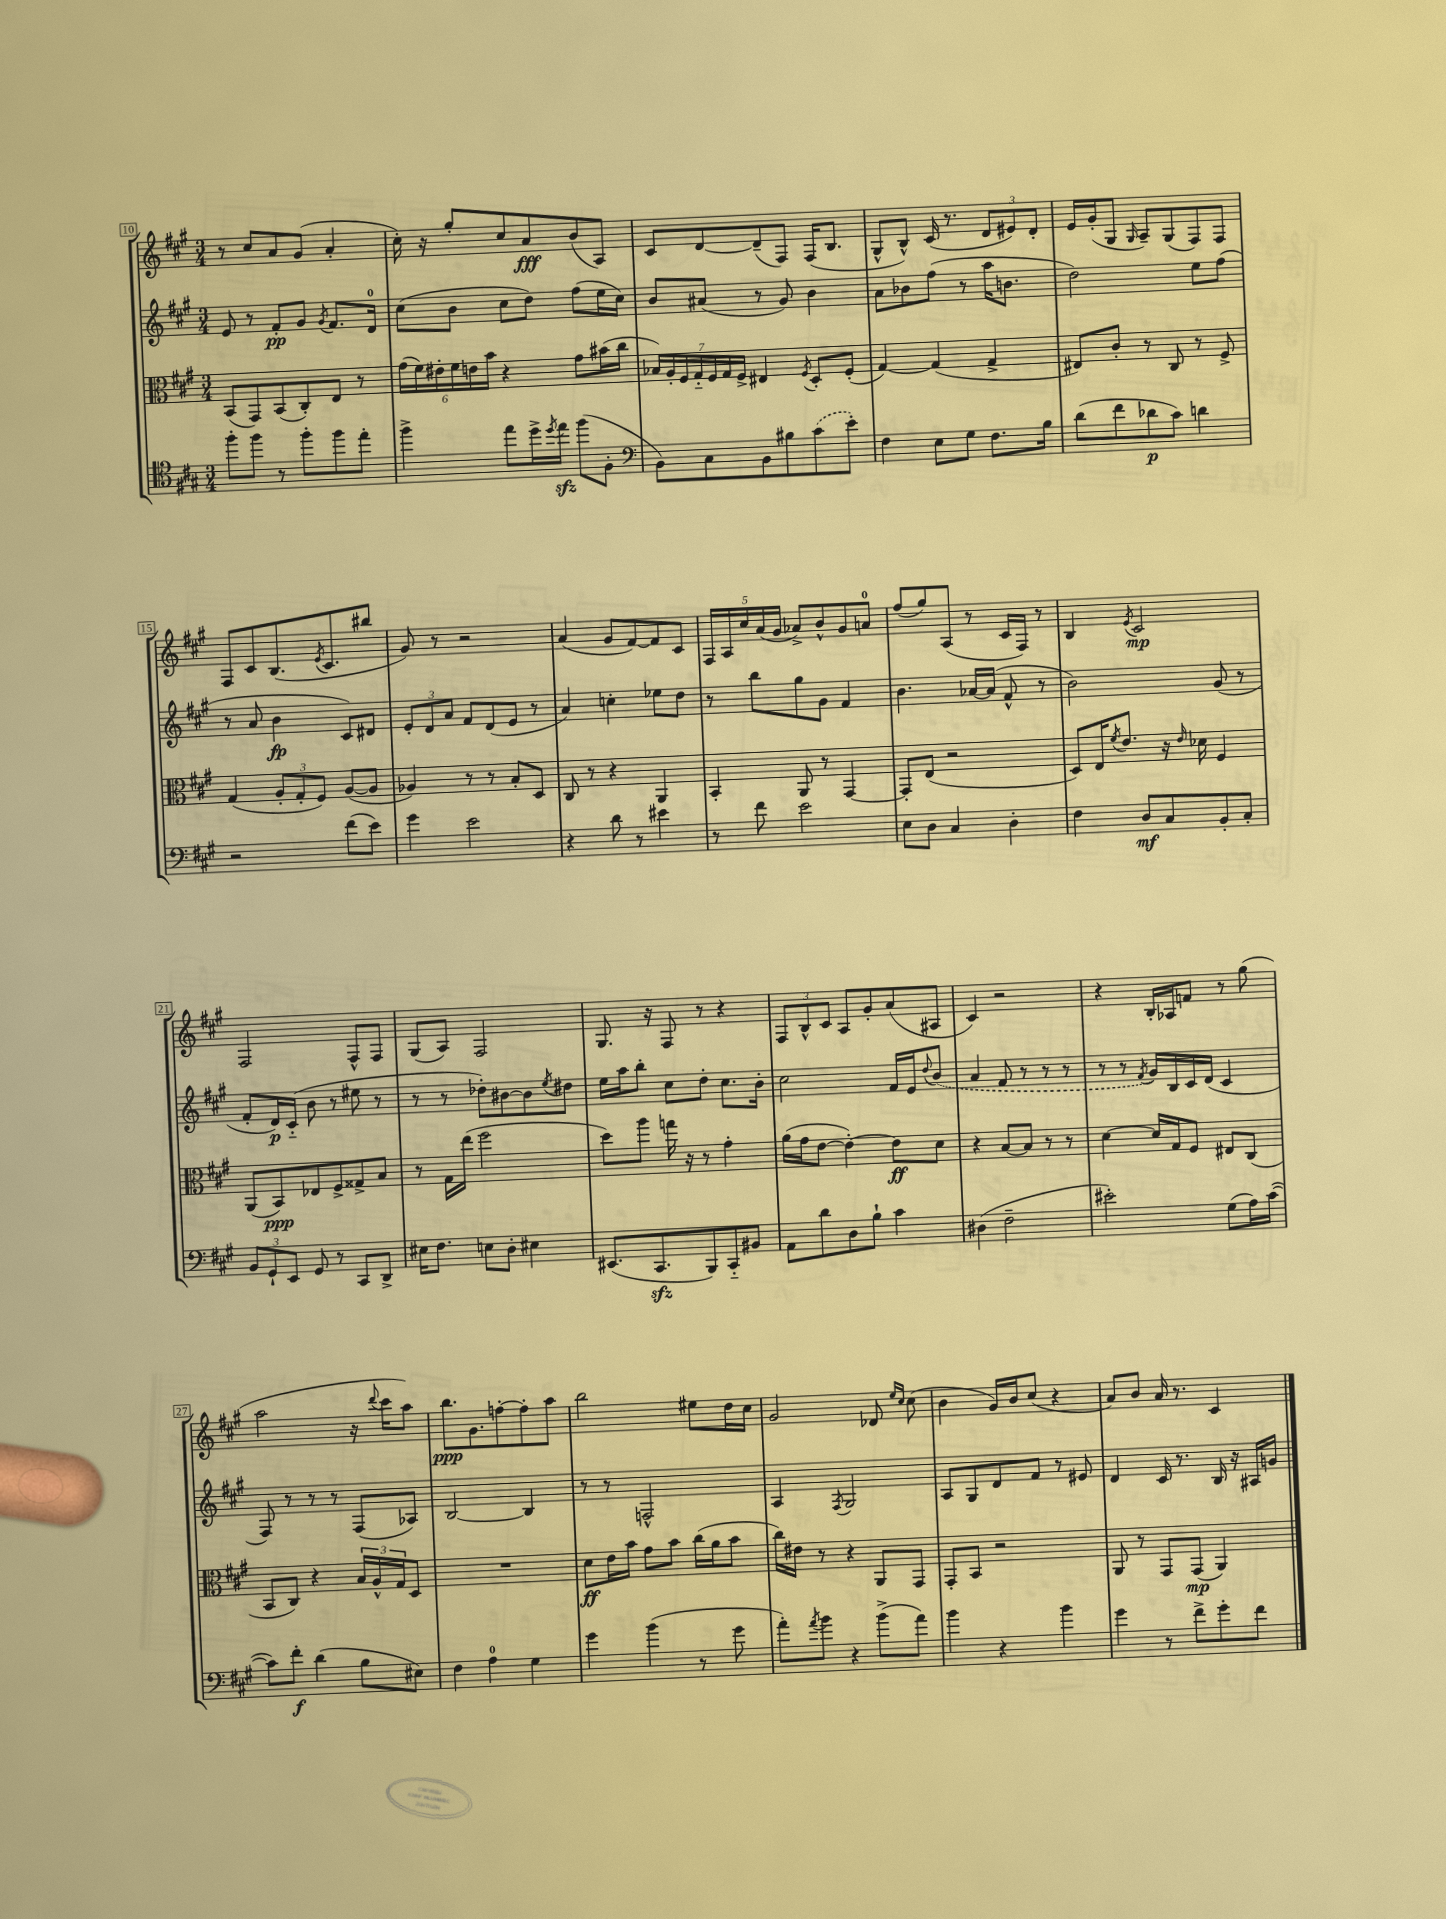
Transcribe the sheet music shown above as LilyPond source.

<<
\new StaffGroup <<
\new Staff = "s0" {
    \clef treble \key a \major \numericTimeSignature \time 3/4
    r8 cis''8 a'8 gis'8( a'4-. |
    cis''16-.) r16 gis''8-. cis''8 a'8\fff b'8( a8) |
    cis'8 d'8~ d'8--( fis8) fis16( b8. |
    gis8-^ b8-^) cis'16( r8. \tuplet 3/2 { d'8 eis'8) d'8-. } |
    e'16 gis'16-.( gis8 \grace { gis16 } a8--) gis8( fis8) fis8 |
    fis8 cis'8 b8.( \acciaccatura { e'8 } cis'8. bis''8 |
    gis'8) r8 r2 |
    a'4( gis'8 fis'8~) fis'8 cis'8 |
    \tuplet 5/4 { fis16 a16 cis''16 a'16( gis'16 } aes'8->) b'8-^ gis'8 a'8-0 |
    fis''8( gis''8) a8( r8 cis'16 fis16) r8 |
    b4 \acciaccatura { e'8 } cis'2\mp |
    fis2 fis8-^ fis8 |
    gis8( a8) fis2 |
    gis8. r16 fis8 r8 r4 |
    \tuplet 3/2 { fis8 b8-^ cis'8 } a8 gis'8-. a'8( ais8 |
    cis'4) r2 |
    r4 b16-. aes16 f'8 r8 gis''8( |
    a''2 r16 \appoggiatura { d'''8 } cis'''16 a''8) |
    b''8.\ppp gis'8. f''8~-. f''8-. a''8 |
    b''2 eis''8 d''16 cis''16 |
    gis'2 des'8 \grace { e''16 cis''16 } cis''8( |
    b'4 gis'16) b'16 cis''8( r4 |
    a'8) b'8 a'16 r8. cis'4 \bar "|." |
}
\new Staff = "s1" {
    \clef treble \key a \major \numericTimeSignature \time 3/4
    e'8 r8 fis'8-.\pp gis'8 \acciaccatura { gis'8 } fis'8. d'16-0 |
    cis''8( b'8 cis''8 d''8) fis''8( e''16 cis''16) |
    b'8 ais'8( r8 gis'8) b'4 |
    a'8 bes'8 fis''8( r8 a''16 b'8. |
    d''2) e''8 fis''8( |
    r8 a'8 b'4\fp cis'8) dis'8 |
    \tuplet 3/2 { e'8-. d'8 a'8 } fis'8 d'8( e'8 r8 |
    a'4) c''4-. ees''8 d''8 |
    r8 b''8 gis''8 gis'8 fis'4 |
    b'4. aes'16~ aes'16( fis'8-^ r8 |
    b'2) gis'8( r8 |
    fis'8-. d'16\p) cis'16-_( b'8 r8 eis''8 r8 |
    r8 r8 des''8-.) bis'8~ bis'8 \acciaccatura { e''8 } dis''8 |
    e''16 a''16 b''8-. cis''8 d''8-. cis''8. b'16-. |
    cis''2 fis'16 e'16 \appoggiatura { d''8 } \once \slurDashed b'8( |
    a'4 fis'8 r8 r8 r8 |
    r8 r8 \acciaccatura { fis'8 } gis'16) b16 cis'16 d'16( cis'4 |
    fis8) r8 r8 r8 fis8( aes8) |
    b2~ b4 |
    r8 r8 f2-^ |
    a4 \acciaccatura { fis8 } gis2 |
    a8 gis8 d'8 fis'8 r8 eis'8 |
    d'4 cis'16 r8. b16 r16 ais16 g'16 \bar "|." |
}
\new Staff = "s2" {
    \clef alto \key a \major \numericTimeSignature \time 3/4
    b,8( gis,8) b,8( cis8-.) e8 r8 |
    \tuplet 6/4 { gis'16( fis'16) eis'16-. fis'16 e'16 b'16 } r4 gis'8 bis'16( cis''16 |
    \tuplet 7/4 { bes16) a16-. fis16 gis16-_ fis16 gis16 fis16-> } eis4 \acciaccatura { fis8 } d8-. fis8-.( |
    gis4~) gis4( gis4-> |
    eis8) cis'8-. r8 cis8 r8 fis8-> |
    gis4( \tuplet 3/2 { a8-. gis8-. fis8) } a8~( a8 |
    aes4) r8 r8 b8-. d8 |
    cis8 r8 r4 a,4 |
    b,4-. a,8 r8 gis,4~ |
    gis,8-. e8( r2 |
    d8) e16 \acciaccatura { fis'8 } e'8. r16 \grace { e'16 } des'16 fis4 |
    a,8( b,8\ppp) ees8 fis8-> gisis8-> b8 |
    r8 gis16 e''16( fis''2 |
    d''8) a''8 g''16 r16 r8 gis'4-. |
    a'16( gis'16 e'8~ e'4~-.) e'8\ff d'8 |
    r4 b8~ b8 r8 r8 |
    d'4~ d'16 gis16 fis8 eis8 cis8( |
    b,8 cis8) r4 \tuplet 3/2 { b16 a16-^ gis16 } d8 |
    R2. |
    d'8\ff e'16 b'16 gis'8 b'8 cis''16( a'16 b'8 |
    cis''16) eis'16 r8 r4 a,8 gis,8 |
    gis,8-. b,8 r2 |
    a,8 r8 gis,8 gis,8\mp( a,4) \bar "|." |
}
\new Staff = "s3" {
    \clef tenor \key a \major \numericTimeSignature \time 3/4
    fis''8-. fis''8 r8 fis''8-. fis''8 e''8-. |
    fis''4-> e''8 d''16-> \acciaccatura { d''8 } e''16\sfz fis''8( fis8-. |
    \clef bass b,8) cis8 b,8 bis8 \once \slurDashed cis'8( e'8-.) |
    fis4 e8 gis8 fis8. b16 |
    d'8( fis'8 des'8\p cis'8) d'4 |
    r2 fis'8( e'8) |
    gis'4 e'2 |
    r4 d'8 r8 eis'4 |
    r8 fis'8 e'2 |
    e8 d8 cis4 d4-. |
    fis4 d8\mf cis8 b,8-. cis8-. |
    \tuplet 3/2 { b,8 gis,8-! e,8 } gis,8 r8 cis,8 d,8-> |
    eis16 fis8. e8 d8-. eis4 |
    eis,8.( cis,8.\sfz b,,8) cis,8-_ bis,8 |
    a,8 d'8 d8 b8-! cis'4 |
    dis4( fis2-- |
    eis'2-.) gis8( a16) cis'16~( |
    cis'8) fis'8-.\f d'4( b8 eis8) |
    fis4 a4-0 gis4 |
    gis'4 b'4( r8 gis'8 |
    a'8-.) \acciaccatura { a'8 } b'8 r4 b'8->( a'8) |
    b'4 r4 b'4 |
    gis'4 r8 fis'8-> gis'8-. fis'8 \bar "|." |
}
>>
>>
\layout { \context { \Score currentBarNumber = #10 \override BarNumber.stencil = #(make-stencil-boxer 0.1 0.3 ly:text-interface::print) } }
